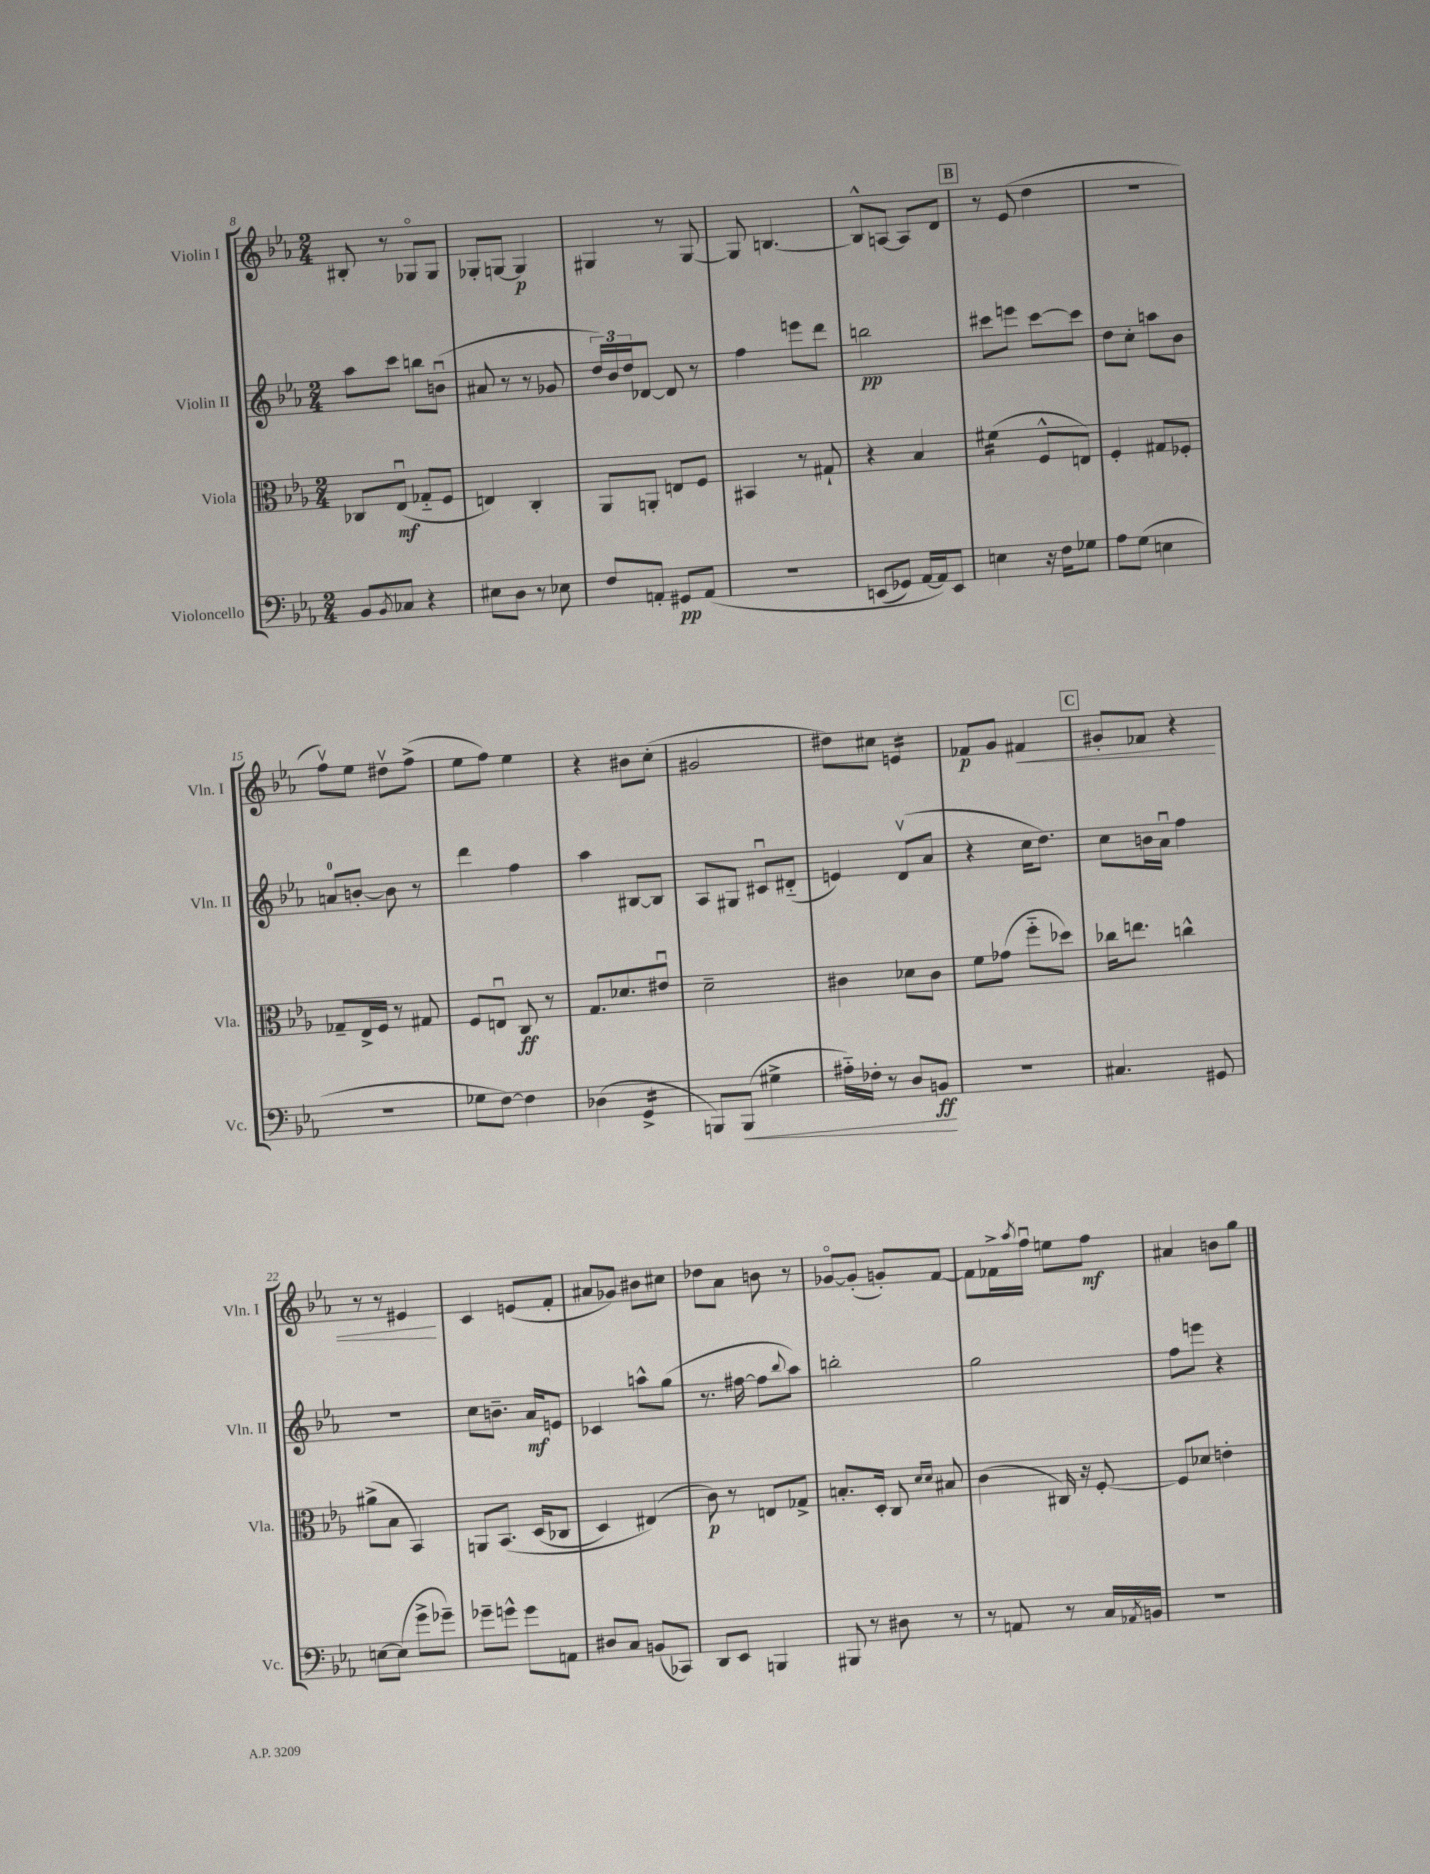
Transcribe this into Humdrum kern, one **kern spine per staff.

**kern	**kern	**kern	**kern
*staff4	*staff3	*staff2	*staff1
*clefF4	*clefC3	*clefG2	*clefG2
*k[b-e-a-]	*k[b-e-a-]	*k[b-e-a-]	*k[b-e-a-]
*M2/4	*M2/4	*M2/4	*M2/4
8BB-	8C-	8aa-	8B#'
8qBB-	.	.	.
8C-	(8E-u	8ccc	8r
4r	8G-'~	8bb	8G-o
.	8F	(8bu	8G-
=	=	=	=
8E#	4E)	8a#	8G-'
8D	.	8r	[8G
8r	4C'	8r	4G]
8E-	.	8g-	.
=	=	=	=
8F	8AA-	24dd)	4G#
.	.	24b-	.
.	.	24dd	.
8AA'	8AA'	[8d-	.
8GG#	8E	8d-]	8r
&(8AA	8F	8r	[8G#
=	=	=	=
2r	4BB#	4ff	8G#]
.	.	.	[4.B
.	8r	8eee	.
.	8G#`	8ddd	.
=	=	=	=
(8EE	4r	2bb	8B^^]
8GG-)	.	.	[8A
[16AA-	4B-	.	8A]
16AA-]&)	.	.	.
8EE	.	.	8d
=	=	=	=
4E	(4f#	8ccc#	8r
.	.	8eee	(8e-
16r	8F^^	[8ccc#	4dd
16F	.	.	.
8G-	8E)	8ccc#]	.
=	=	=	=
8A-	4F'	8dd	2r
(8G	.	8cc'	.
4E	8G#	8aa	.
.	8F-'	8b-	.
=	=	=	=
2r	8G-~	8a	8ffv)
.	16E-^	[8b'	8ee-
.	16F	.	.
.	8r	8b]	8dd#v
.	8G#	8r	(8ff^
=	=	=	=
8G-	8F	4ddd	8ee-
[8F)	8Eu	.	8ff)
4F]	8C	4ff	4ee-
.	8r	.	.
=	=	=	=
(4D-	8.G	4aa-	4r
.	8.d-	.	.
4GG^	.	[8B#	8b#
.	8e#u	8B#]	(8cc'
=	=	=	=
8BBB)	2d~	8A-	2g#
(8BBB	.	8G#	.
4G#^	.	8c#u	.
.	.	(8d#'~	.
=	=	=	=
16A#'~)	4c#	4e)	8dd#)
16F-'	.	.	.
8r	.	.	8cc#
8D	8d-	(8dv	4e
8BB	8c#	8a-	.
=	=	=	=
2r	8f	4r	8f-
.	(8g-	.	8g
.	8ff'~	16cc	4f#
.	.	8.dd)	.
.	8dd-)	.	.
=	=	=	=
4.C#	16cc-	8cc	8g#'
.	8.ee	.	.
.	.	16b	8f-
.	.	16a-u	.
.	4cc^^	4ff	4r
8GG#	.	.	.
=	=	=	=
[8E	(8a#^	2r	8r
(8E]	8B-	.	8r
8g^	4BB-)	.	4e#
8g-~)	.	.	.
=	=	=	=
8g-~	8AA	8cc	4c
8g^^	&(8.BB-	8.b~	.
8g	.	.	(8e
.	(16D	16a-	.
8AA	8C-	8e	8f'
=	=	=	=
8D#	4D)	4c-	8a#
8C	.	.	8g-)
(8BB	(4E#&)	8aa^^	8b#
8CC-)	.	(8gg	8cc#
=	=	=	=
8DD	8c)	8.r	8dd-
8EE-	8r	.	8a-
.	.	[16ff#	.
4BBB	8E	8ff#]	8b
.	.	8qqbb-	.
.	8G-^	8aa-)	8r
=	=	=	=
8BBB#	8.B'	2bb'	[8g-o
8r	.	.	(8g-']
.	16D'	.	.
8D#	8C	.	8g')
.	16qqd	.	.
.	16qqd	.	.
8r	8B#	.	[8f
=	=	=	=
8r	(4c	2gg	8f]
8AA	.	.	16f-^
.	.	.	8qaa-
.	.	.	16ffu
8r	16C#)	.	8ee
.	16r	.	.
16C	[8F'	.	8ff
8qAA-	.	.	.
16BB	.	.	.
=	=	=	=
2r	8F]	8ff	4a#
.	8d-	8eee	.
.	4e'	4r	8b
.	.	.	8gg
==	==	==	==
*-	*-	*-	*-
